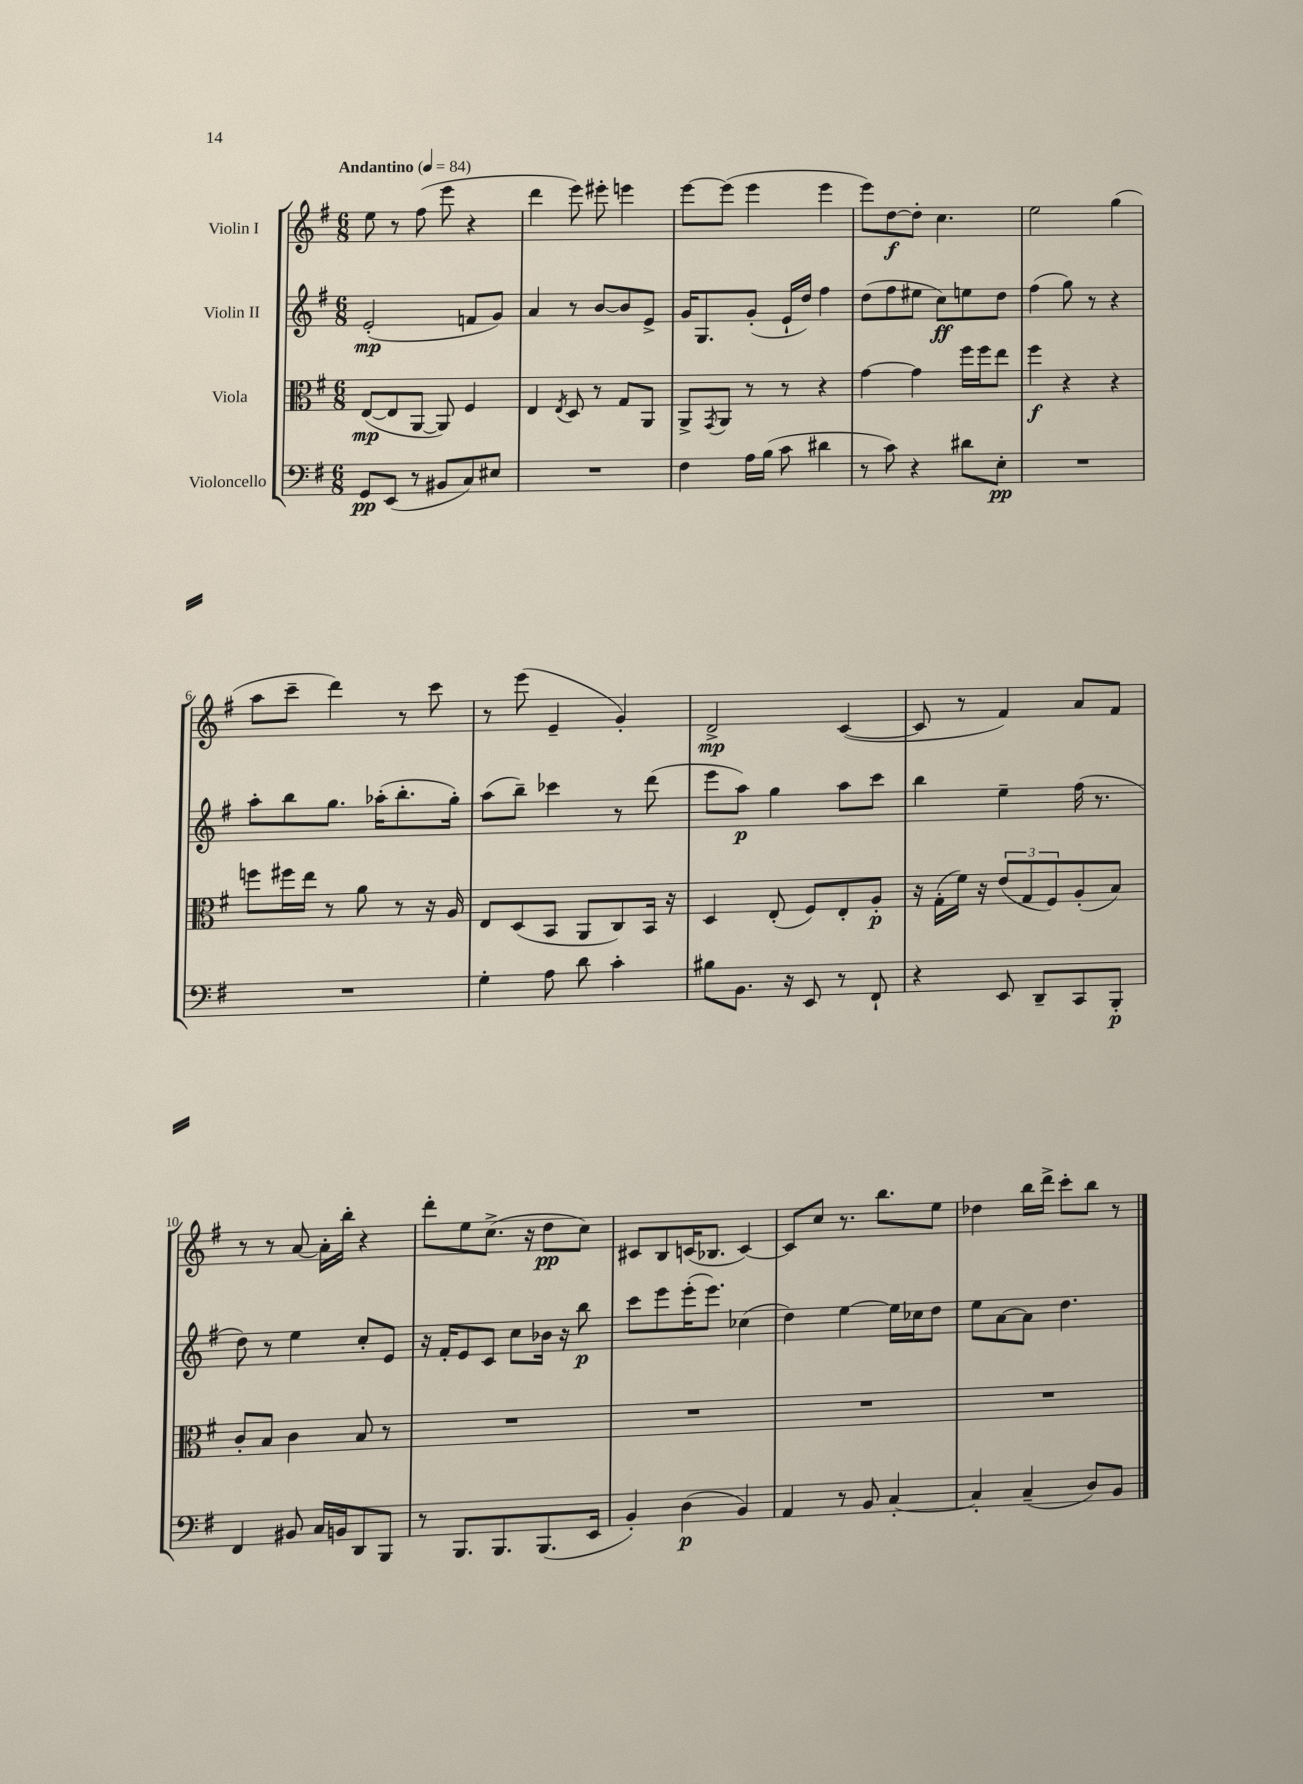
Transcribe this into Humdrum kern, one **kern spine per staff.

**kern	**dynam	**kern	**dynam	**kern	**dynam	**kern	**dynam
*part4	*part4	*part3	*part3	*part2	*part2	*part1	*part1
*staff4	*staff4	*staff3	*staff3	*staff2	*staff2	*staff1	*staff1
*I"Violoncello	*	*I"Viola	*	*I"Violin II	*	*I"Violin I	*
*clefF4	*	*clefC3	*	*clefG2	*	*clefG2	*
*k[f#]	*	*k[f#]	*	*k[f#]	*	*k[f#]	*
*M6/8	*	*M6/8	*	*M6/8	*	*M6/8	*
*MM84	*	*MM84	*	*MM84	*	*MM84	*
=1	=1	=1	=1	=1	=1	=1	=1
!	!	!	!	!	!	!LO:TX:a:B:t=Andantino	!
8GG/L	pp	([8E/L	mp	(2e'/	mp	8ee\	.
(8EE/J	.	8E/]	.	.	.	8r	.
8r	.	[8AA/J	.	.	.	(8ff#\	.
8BB#X/L	.	8AA/])	.	.	.	8eee\	.
8C/)	.	4F#/	.	8fn/L	.	4r	.
8E#X/J	.	.	.	8g/J)	.	.	.
=2	=2	=2	=2	=2	=2	=2	=2
2.r	.	4E/	.	4a/	.	4ddd\	.
.	.	8qE/	.	.	.	.	.
.	.	8D/	.	8r	.	8eee\)	.
.	.	8r	.	[8b/L	.	8eee#X'\	.
.	.	8G/L	.	8b/]	.	4eeen\	.
.	.	8AA/J	.	8e^/J	.	.	.
=3	=3	=3	=3	=3	=3	=3	=3
4F#\	.	8AA^/L	.	16g/KL	.	[8eee\L	.
.	.	.	.	8.G/	.	.	.
.	.	8qGG/	.	.	.	.	.
.	.	8AA/J	.	.	.	(8eee\J]	.
16A\LL	.	8r	.	(8g'/J	.	4eee\	.
(16B\JJ	.	.	.	.	.	.	.
8c\	.	8r	.	16e`/LL	.	.	.
.	.	.	.	16dd/JJ)	.	.	.
4d#X\	.	4r	.	4ff#\	.	4eee\	.
=4	=4	=4	=4	=4	=4	=4	=4
8r	.	[4g\	.	(8dd\L	.	8eee\L)	.
8c\)	.	.	.	8ff#\	.	[8dd\	f
4r	.	4g\]	.	8ee#X\J	.	8dd'\J]	.
.	.	.	.	8cc\L)	ff	4.cc\	.
8d#X\L	.	16ff#\LL	.	8een\	.	.	.
.	.	16ff#\J	.	.	.	.	.
8E'\J	pp	8ee\J	.	8dd\J	.	.	.
=5	=5	=5	=5	=5	=5	=5	=5
2.r	.	4ff#\	f	(4ff#\	.	2ee\	.
.	.	4r	.	8gg\)	.	.	.
.	.	.	.	8r	.	.	.
.	.	4r	.	4r	.	(4gg\	.
!!LO:LB:g=z
=6	=6	=6	=6	=6	=6	=6	=6
2.r	.	8ffn\L	.	8aa'\L	.	8aa\L	.
.	.	16ff#X\L	.	8bb\	.	8ccc~\J	.
.	.	16ee\JJ	.	.	.	.	.
.	.	8r	.	8.gg\J	.	4ddd\)	.
.	.	8a\	.	.	.	.	.
.	.	.	.	(16aa-X'\KL	.	.	.
.	.	8r	.	8.bb'\	.	8r	.
.	.	16r	.	.	.	8ccc\	.
.	.	16A/	.	16gg'\Jk)	.	.	.
=7	=7	=7	=7	=7	=7	=7	=7
4G'\	.	8E/L	.	(8aa\L	.	8r	.
.	.	(8D/	.	8bb~\J)	.	(8eee\	.
8A\	.	8BB/J	.	4ccc-X\	.	4e~/	.
8d\	.	8AA/L	.	.	.	.	.
4c'\	.	8C/)	.	8r	.	4g'/)	.
.	.	16BB/Jk	.	(8ddd\	.	.	.
.	.	16r	.	.	.	.	.
=8	=8	=8	=8	=8	=8	=8	=8
8B#X\L	.	4D/	.	8eee\L	.	2d^/	mp
8.BB\J	.	.	.	8aa\J)	p	.	.
.	.	(8E'/	.	4gg\	.	.	.
16r	.	.	.	.	.	.	.
8EE/	.	8F#/L)	.	.	.	.	.
8r	.	8E'/	.	8aa\L	.	([4c/	.
8FF#`/	.	8A'/J	p	8ccc\J	.	.	.
=9	=9	=9	=9	=9	=9	=9	=9
4r	.	16r	.	4bb\	.	8c/]	.
.	.	(16G'\LL	.	.	.	.	.
.	.	16f#\JJ)	.	.	.	8r	.
.	.	16r	.	.	.	.	.
8EE/	.	(12e/L	.	4ee~\	.	4f#/)	.
.	.	12G/	.	.	.	.	.
8DD~/L	.	.	.	.	.	.	.
.	.	12F#/)	.	.	.	.	.
8CC/	.	(8A'/	.	(16ff#\	.	8a/L	.
.	.	.	.	8.r	.	.	.
8BBB'/J	p	8B/J)	.	.	.	8f#/J	.
!!LO:LB:g=z
=10	=10	=10	=10	=10	=10	=10	=10
4FF#/	.	8c'/L	.	8dd\)	.	8r	.
.	.	8B/J	.	8r	.	8r	.
8BB#X/	.	4c\	.	4ee\	.	[8a/	.
16C/LL	.	.	.	.	.	16a'\LL]	.
16BBn/J	.	.	.	.	.	16bb'\JJ	.
8DD/	.	8B/	.	8cc'/L	.	4r	.
8BBB/J	.	8r	.	8e/J	.	.	.
=11	=11	=11	=11	=11	=11	=11	=11
8r	.	2.r	.	16r	.	8ddd'\L	.
.	.	.	.	16f#'/KL	.	.	.
8.BBB/L	.	.	.	8e/	.	8ee\	.
.	.	.	.	8c/J	.	(8.cc^\J	.
8.BBB/	.	.	.	.	.	.	.
.	.	.	.	8cc\L	.	.	.
.	.	.	.	.	.	16r	.
(8.BBB/	.	.	.	16b-X\Jk	.	8dd\L	pp
.	.	.	.	16r	.	.	.
.	.	.	.	8bb\	p	8cc\J)	.
16EE/Jk	.	.	.	.	.	.	.
=12	=12	=12	=12	=12	=12	=12	=12
4BB'/)	.	2.r	.	8ccc\L	.	8c#X/L	.
.	.	.	.	8eee\	.	8B/	.
(4D\	p	.	.	(16eee'\K	.	(16cn/K	.
.	.	.	.	8.eee\J)	.	8.B-X/J	.
4BB/)	.	.	.	(4cc-X\	.	[4c/)	.
=13	=13	=13	=13	=13	=13	=13	=13
4AA/	.	2.r	.	4dd\)	.	8c/L]	.
.	.	.	.	.	.	8cc/J	.
8r	.	.	.	[4ee\	.	8.r	.
8BB/	.	.	.	.	.	.	.
.	.	.	.	.	.	8.bb\L	.
[4C'/	.	.	.	16ee\LL]	.	.	.
.	.	.	.	16cc-X\J	.	.	.
.	.	.	.	8dd\J	.	8ee\J	.
=14	=14	=14	=14	=14	=14	=14	=14
4C'/]	.	2.r	.	8ee\L	.	4dd-X\	.
.	.	.	.	[8a\	.	.	.
(4C~/	.	.	.	8a\J]	.	16bb\LL	.
.	.	.	.	.	.	16ddd^\JJ	.
.	.	.	.	4.dd\	.	8ccc'\L	.
8D/L)	.	.	.	.	.	8bb\J	.
8BB/J	.	.	.	.	.	8r	.
==	==	==	==	==	==	==	==
*-	*-	*-	*-	*-	*-	*-	*-
